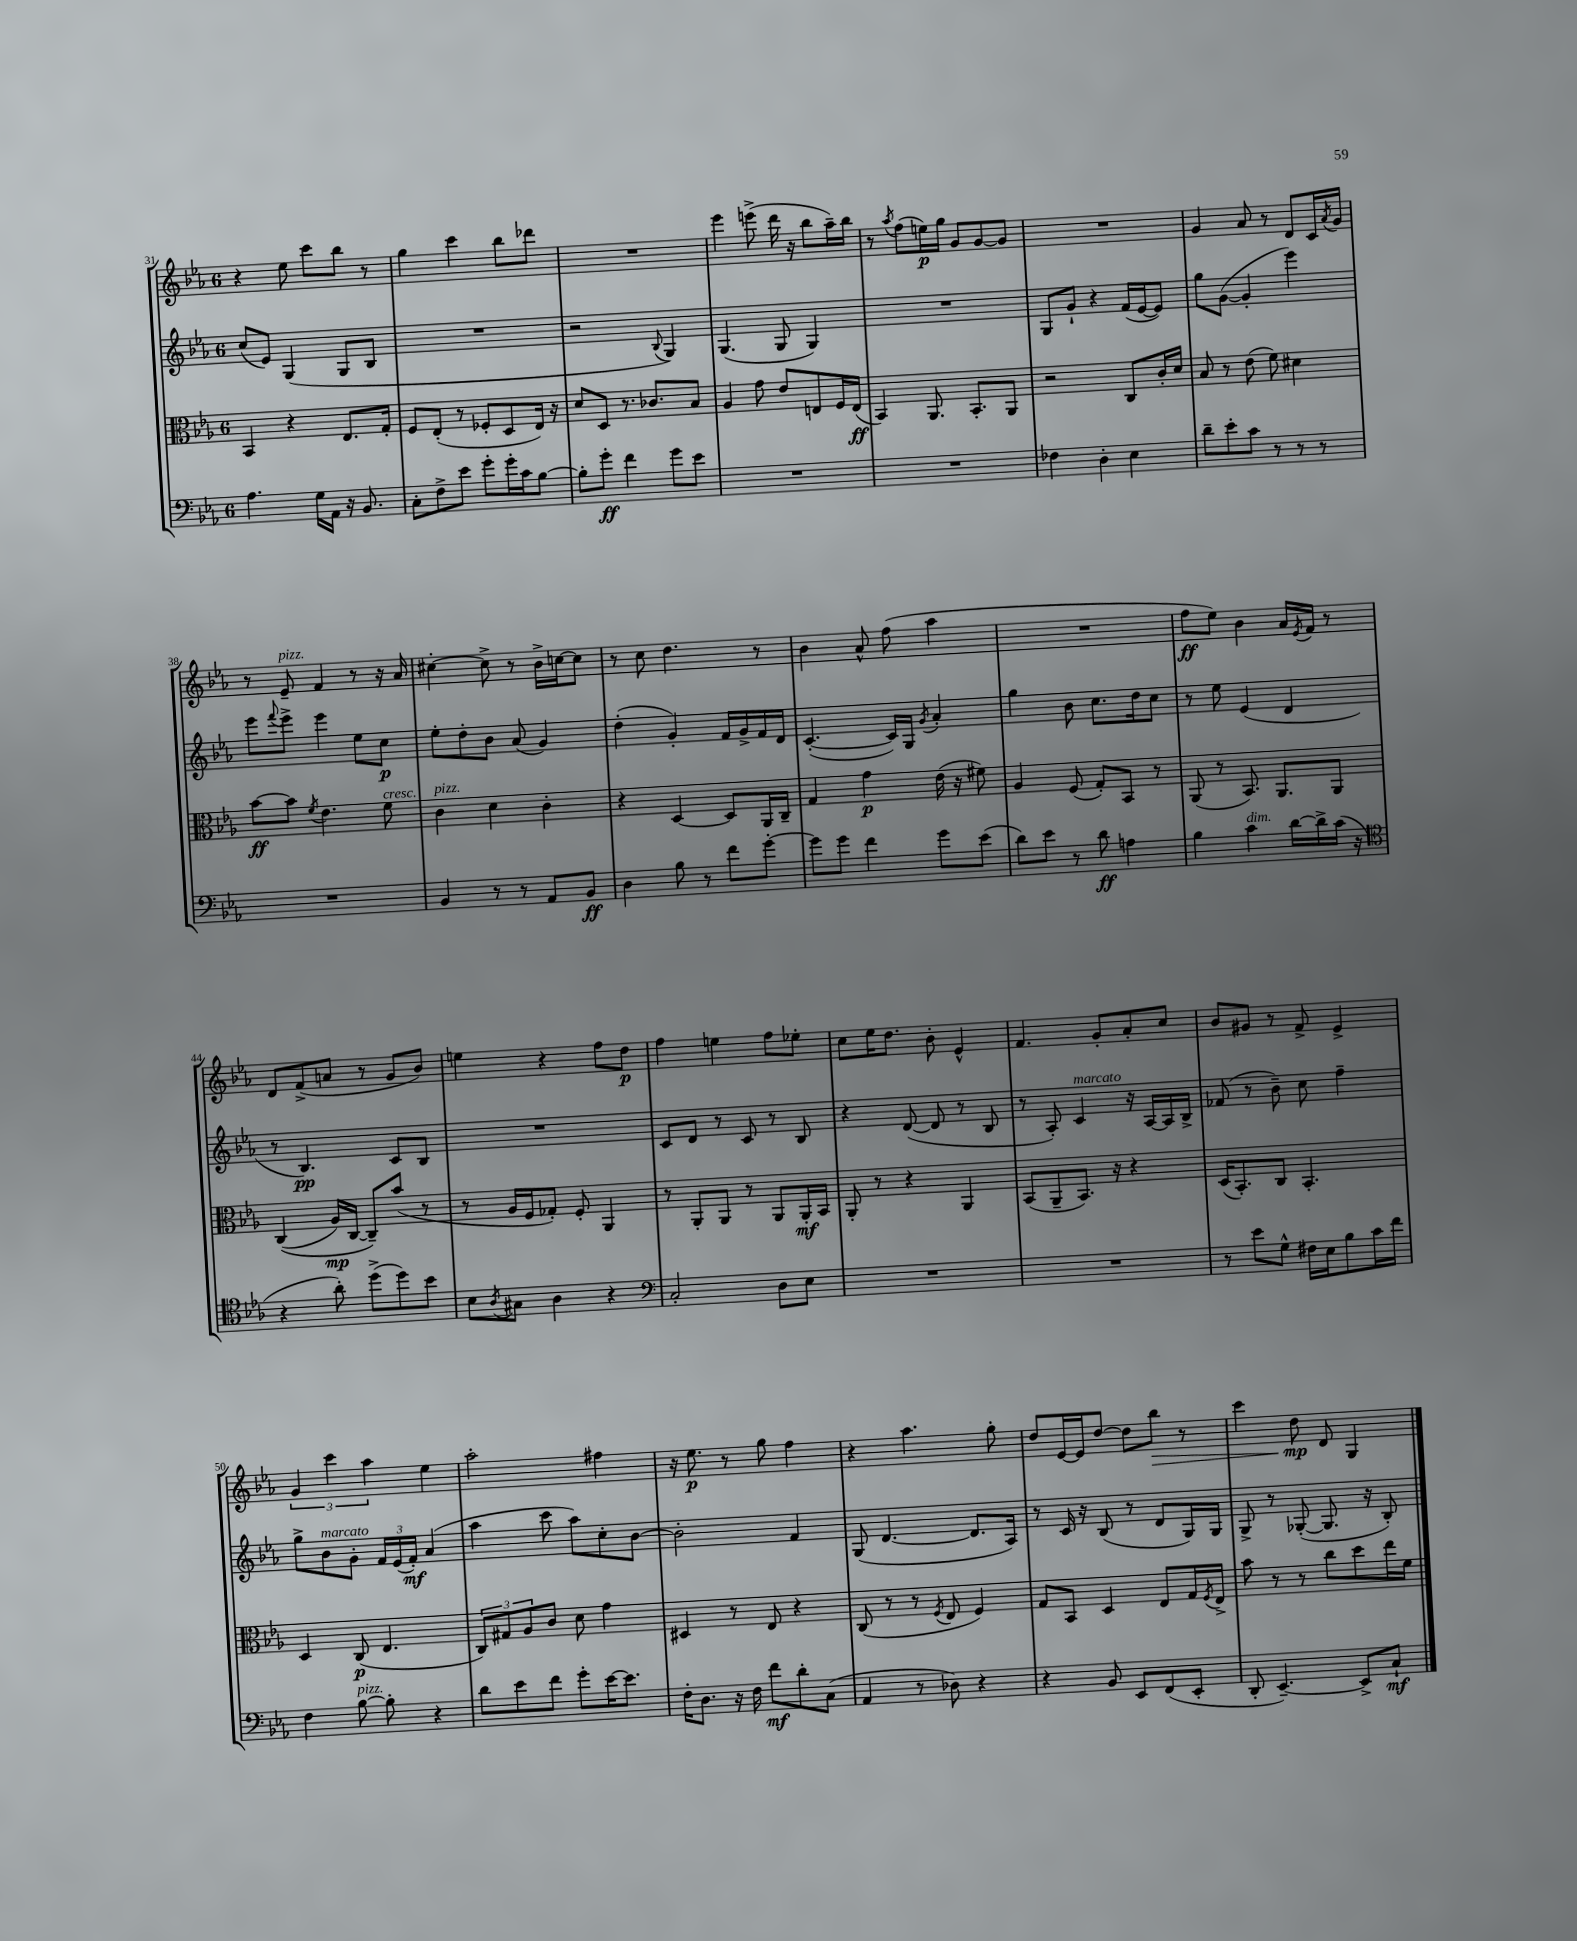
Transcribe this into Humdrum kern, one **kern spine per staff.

**kern	**kern	**kern	**kern
*staff4	*staff3	*staff2	*staff1
*clefF4	*clefC3	*clefG2	*clefG2
*k[b-e-a-]	*k[b-e-a-]	*k[b-e-a-]	*k[b-e-a-]
*M6/8	*M6/8	*M6/8	*M6/8
4.A-	4BB-	(8cc	4r
.	.	8e-)	.
.	4r	(4G	8ee-
16G	.	.	8ccc
16AA-	.	.	.
16r	8.E-	8G	8bb-
8.BB-	.	.	.
.	.	8B-	8r
.	16G'	.	.
=	=	=	=
8C'	8F	2.r	4gg
8F^	(8E-'	.	.
8e-	8r	.	4ccc
8g'	8F-'	.	.
16g'	8D	.	8bb-
16c	.	.	.
[8B-	16E-)	.	8ddd-
.	16r	.	.
=	=	=	=
8B-']	8d	2r	2.r
8g'	8D	.	.
4f	8.r	.	.
.	8.c-	.	.
.	.	8qqB-	.
8g	.	4G)	.
8e-	8B-	.	.
=	=	=	=
2.r	4A-	(4.G	4eee-
.	8g	.	(8eee^
.	8e-	8G	16ddd
.	.	.	16r
.	8E	4G)	8bb-
.	16F	.	16aa-~)
.	(16E	.	16bb-
=	=	=	=
2.r	4BB-)	2.r	8r
.	.	.	8qaa-
.	.	.	(8ff
.	8.AA-	.	16ee)
.	.	.	16gg
.	.	.	8g
.	8.BB-'	.	.
.	.	.	[8g
.	8AA-	.	8g]
=	=	=	=
4F-	2r	8G	2.r
.	.	8g`	.
4D'	.	4r	.
4E-	8C	(16f	.
.	.	[16e-	.
.	16c'	8e-])	.
.	16d	.	.
=	=	=	=
8d~	8B-	8gg	4g
8e-'	8r	([8g	.
8c	(8e-	4g']	8a-
8r	8f)	.	8r
8r	4d#	4eee-)	8d
8r	.	.	16c
.	.	.	8qa-
.	.	.	16g
=	=	=	=
2.r	[8b-	8eee-	8r
.	.	8qqfff	.
.	8b-]	8eee-^	8e-~
.	8qf	.	.
.	4.e-	4eee-	4f
.	.	8ee-	8r
.	8f	8cc	16r
.	.	.	16a-
=	=	=	=
4BB-	4c	8ee-'	[4cc#'
.	.	8dd'	.
8r	4d	8b-	8cc#^]
8r	.	(8a-	8r
8AA-	4c'	4g)	16b-^
.	.	.	[16cc
8BB-	.	.	8cc]
=	=	=	=
4D	4r	(4dd'	8r
.	.	.	8cc
8B-	[4D	4g')	4.dd
8r	.	.	.
8f	8D]	16f	.
.	.	16g^	.
[8g'	16AA-	16f	8r
.	16C~	16d	.
=	=	=	=
8g]	4G	([4.c'	4b-
8g	.	.	.
4f	4g	.	8a-^^
.	.	16c])	(8ff
.	.	16G	.
.	.	8qg	.
8g	(16e-	4a-'	4aa-
.	16r	.	.
(8e-	8f#)	.	.
=	=	=	=
8d)	4A-	4gg	2.r
8e-	.	.	.
8r	(8F	8b-	.
8d	8G')	8.cc	.
4A	8BB-	.	.
.	.	16dd	.
.	8r	8cc	.
=	=	=	=
4B-	(8AA-	8r	8ff
.	8r	8ee-	8ee-)
4c	8.BB-)	(4e-	4b-
.	8.AA-	.	.
[16d	.	4d	16a-
.	.	.	8qe-
16d^]	.	.	16f
(16c	8AA-	.	8r
16r	.	.	.
=	=	=	=
*clefC4	*	*	*
4r	&((4C	8r	8d
.	.	4.B-)	(8f^
8a-')	16A-)	.	8a
.	[16C	.	.
(8dd^	8C~]&)	.	8r
8dd)	(8b-	8c	8g
8b-	8r	8B-	8b-)
=	=	=	=
8B-	8r	2.r	4ee
8qA-	.	.	.
8G#	16A-	.	.
.	16F	.	.
4A-	8G-')	.	4r
.	8F'	.	.
4r	4AA-	.	8ff
.	.	.	8dd
=	=	=	=
*clefF4	*	*	*
2C'	8r	8c	4ff
.	8AA-'	8d	.
.	8AA-	8r	4ee
.	8r	8c	.
8D	8AA-	8r	8ff
8E-	16AA-'	8B-	8ee-'
.	16BB-	.	.
=	=	=	=
2.r	8AA-'	4r	8cc
.	8r	.	16ee-
.	.	.	8.dd
.	4r	([8d	.
.	.	8d]	8b-'
.	4AA-	8r	4e-^^
.	.	8B-	.
=	=	=	=
2.r	(8BB-	8r	4.f
.	8AA-~	8A-')	.
.	8.BB-)	4c	.
.	.	.	8g'
.	16r	.	.
.	4r	16r	8a-'
.	.	[16A-	.
.	.	16A-]	8cc
.	.	16B-^	.
=	=	=	=
8r	(16D	(8f-	8b-
.	8.BB-')	.	.
8e-	.	8r	8g#
8G^^	8C	8b-~)	8r
16F#	4.BB-'	8cc	8f^
16E-	.	.	.
8B-	.	4ff~	4e-^
16c	.	.	.
16f	.	.	.
=	=	=	=
4F	4D	8gg^	6g
.	.	8b-	.
.	.	.	6ccc
[8B-	(8C	8g'	.
.	.	.	6aa-
8B-']	4.E-	24f	.
.	.	(24e-	.
.	.	24f')	.
4r	.	(4a-	4ee-
=	=	=	=
8d	12C)	4aa-	2aa-'
.	12G#	.	.
8e-	.	.	.
.	12A-	.	.
8f	8c	8ccc	.
8g'	8d	8aa-)	.
[16e-	4g	8cc'	4ff#
8.e-]	.	.	.
.	.	[8b-	.
=	=	=	=
16F'	4D#	2b-']	16r
8.D	.	.	8.ee-
16r	8r	.	8r
16F	.	.	.
8f	8E-	.	8gg
8d'	4r	4f	4ff
(8C	.	.	.
=	=	=	=
4AA-	(8C	(8G	4r
.	8r	[4.d	.
8r	8r	.	4.aa-
.	8qF	.	.
8D-)	8E-	.	.
4r	4F)	8.d]	.
.	.	.	8gg'
.	.	16A-)	.
=	=	=	=
4r	8G	8r	8dd
.	8BB-	16c	[16e-
.	.	16r	16e-]
8BB-	4D	(8B-	[8dd
8EE-	.	8r	8dd]
(8FF	8E-	8d	8bb-
8EE-'	16G	16G)	8r
.	8qF	.	.
.	16E-^	16G	.
=	=	=	=
8DD'	8b-	8G^	4ccc
[4.EE-~)	8r	8r	.
.	8r	([8G-'	8dd
.	8cc	8.G-]	8d
8EE-^]	8dd	.	4G
.	.	16r	.
8C`	16ee-	8B-')	.
.	16f	.	.
==	==	==	==
*-	*-	*-	*-
